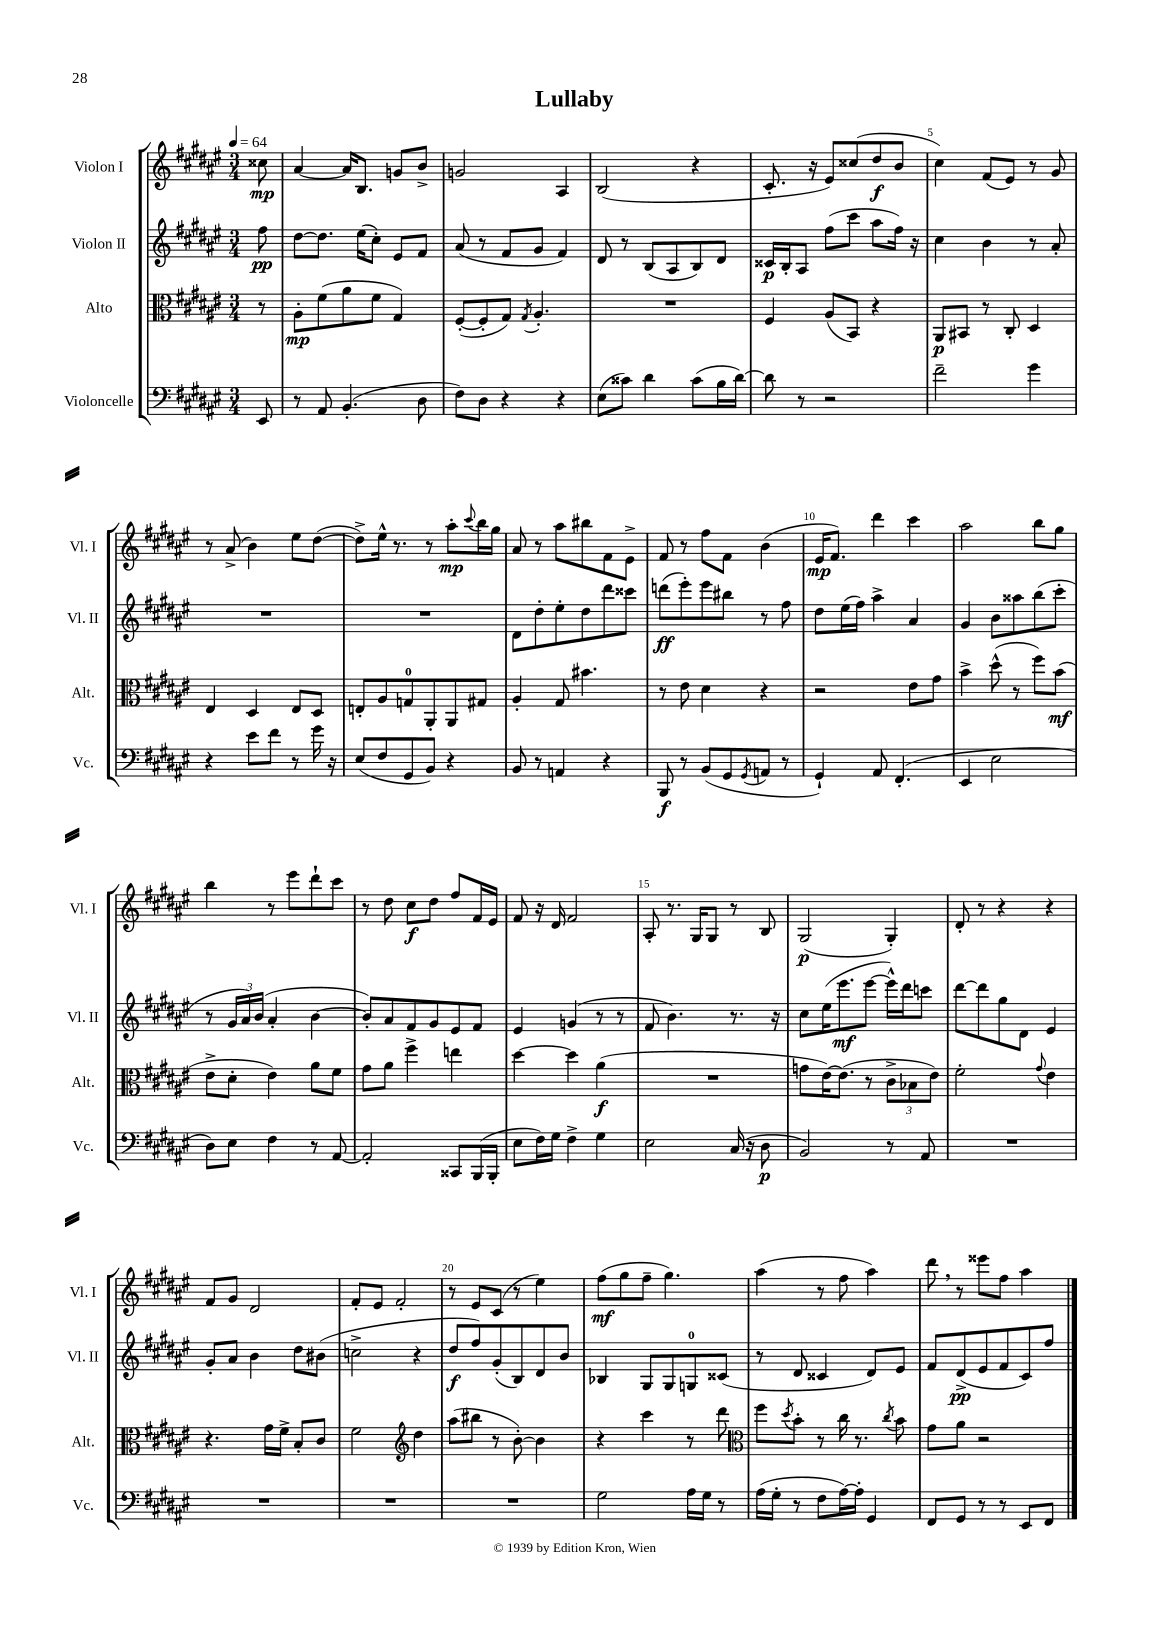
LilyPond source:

\header { title = "Lullaby" }
<<
\new StaffGroup <<
\new Staff = "s0" \with { instrumentName = "Violon I" shortInstrumentName = "Vl. I" } {
    \clef treble \key fis \major \numericTimeSignature \time 3/4 \partial 8 \tempo 4 = 64
    cisis''8\mp |
    ais'4~ ais'16 b8. g'8 b'8-> |
    g'2 ais4 |
    b2( r4 |
    cis'8.-. r16 eis'8) cisis''8( dis''8\f b'8 |
    cis''4) fis'8( eis'8) r8 gis'8 |
    r8 ais'8->( b'4) eis''8 dis''8~( |
    dis''8->) eis''16-^ r8. r8 ais''8-.\mp \appoggiatura { cis'''8 } b''16 gis''16 |
    ais'8 r8 ais''8 bis''8 fis'8 eis'8-> |
    fis'8 r8 fis''8 fis'8 b'4( |
    eis'16\mp fis'8.) dis'''4 cis'''4 |
    ais''2 b''8 gis''8 |
    b''4 r8 eis'''8 dis'''8-! cis'''8 |
    r8 dis''8 cis''8\f dis''8 fis''8 fis'16 eis'16 |
    fis'8 r16 dis'16 fis'2 |
    ais8-. r8. gis16 gis8 r8 b8 |
    gis2\p( gis4-.) |
    dis'8-. r8 r4 r4 |
    fis'8 gis'8 dis'2 |
    fis'8-. eis'8 fis'2-. |
    r8 eis'8 cis'8( r8 eis''4) |
    fis''8\mf( gis''8 fis''8-- gis''4.) |
    ais''4( r8 fis''8 ais''4) |
    dis'''8 \breathe r8 eisis'''8 fis''8 ais''4 \bar "|." |
}
\new Staff = "s1" \with { instrumentName = "Violon II" shortInstrumentName = "Vl. II" } {
    \clef treble \key fis \major \numericTimeSignature \time 3/4 \partial 8
    fis''8\pp |
    dis''8~ dis''8. eis''16( cis''8-.) eis'8 fis'8 |
    ais'8( r8 fis'8 gis'8 fis'4) |
    dis'8 r8 b8( ais8 b8) dis'8 |
    cisis'16\p b16-. ais8 fis''8( cis'''8 ais''8 fis''16) r16 |
    cis''4 b'4 r8 ais'8-. |
    R2. |
    R2. |
    dis'8 dis''8-. eis''8-. dis''8 dis'''8 cisis'''8 |
    d'''8\ff( eis'''8-.) eis'''8 bis''8 r8 fis''8 |
    dis''8 eis''16( fis''16) ais''4-> ais'4 |
    gis'4 b'8 aisis''8 b''8( cis'''8-. |
    r8 \tuplet 3/2 { gis'16 ais'16) b'16( } ais'4-. b'4~ |
    b'8-.) ais'8 fis'8 gis'8 eis'8 fis'8 |
    eis'4 g'4( r8 r8 |
    fis'8 b'4.) r8. r16 |
    cis''8 eis''16( eis'''8.\mf eis'''8~ eis'''16-^) dis'''16 c'''8 |
    dis'''8~ dis'''8 gis''8 dis'8 eis'4 |
    gis'8-. ais'8 b'4 dis''8 bis'8( |
    c''2-> r4 |
    dis''8\f fis''8) gis'8-.( b8) dis'8 b'8 |
    bes4 gis8 gis8 g8-0 cisis'8( |
    r8 dis'8 cisis'4 dis'8) eis'8 |
    fis'8 dis'8->\pp( eis'8 fis'8 cis'8) fis''8 \bar "|." |
}
\new Staff = "s2" \with { instrumentName = "Alto" shortInstrumentName = "Alt." } {
    \clef alto \key fis \major \numericTimeSignature \time 3/4 \partial 8
    r8 |
    ais8-.\mp fis'8( ais'8 fis'8 gis4) |
    fis8~-.( fis8-. gis8) \acciaccatura { gis8 } ais4.-. |
    R2. |
    fis4 ais8( b,8) r4 |
    ais,8\p bis,8 r8 cis8-. dis4 |
    eis4 dis4 eis8 dis8 |
    e8-. ais8 g8-0 ais,8-. ais,8 gis8 |
    ais4-. gis8 bis'4. |
    r8 eis'8 dis'4 r4 |
    r2 eis'8 gis'8 |
    b'4-> dis''8-^( r8 fis''8) b'8\mf( |
    eis'8-> dis'8-. eis'4) ais'8 fis'8 |
    gis'8 ais'8 fis''4-> e''4 |
    dis''4~ dis''4 ais'4\f( |
    R2. |
    g'8 eis'16~) eis'8.( r8 \tuplet 3/2 { cis'8-> bes8 eis'8) } |
    fis'2-. \appoggiatura { gis'8 } eis'4 |
    r4. gis'16 fis'16-> b8-. cis'8 |
    fis'2 \clef treble dis''4 |
    ais''8( bis''8 r8 b'8~-.) b'4 |
    r4 cis'''4 r8 dis'''8 |
    \clef alto fis''8 \acciaccatura { dis''8 } b'8-. r8 cis''16 r8. \acciaccatura { cis''8 } b'8 |
    gis'8 ais'8 r2 \bar "|." |
}
\new Staff = "s3" \with { instrumentName = "Violoncelle" shortInstrumentName = "Vc." } {
    \clef bass \key fis \major \numericTimeSignature \time 3/4 \partial 8
    eis,8 |
    r8 ais,8 b,4.-.( dis8 |
    fis8) dis8 r4 r4 |
    eis8( cisis'8) dis'4 cisis'8( b16 dis'16~) |
    dis'8 r8 r2 |
    fis'2-- gis'4 |
    r4 eis'8 fis'8 r8 gis'16 r16 |
    eis8( fis8 gis,8 b,8) r4 |
    b,8 r8 a,4 r4 |
    b,,8\f r8 b,8( gis,8 \acciaccatura { gis,8 } a,8 r8 |
    gis,4-!) ais,8 fis,4.-.( |
    eis,4 eis2 |
    dis8) eis8 fis4 r8 ais,8~ |
    ais,2-. cisis,8 b,,16( b,,16-. |
    eis8 fis16) gis16 fis4-> gis4 |
    eis2 cis16( r16 dis8\p |
    b,2) r8 ais,8 |
    R2. |
    R2. |
    R2. |
    R2. |
    gis2 ais16 gis16 r8 |
    ais16( gis16-. r8 fis8 ais16~) ais16-. gis,4 |
    fis,8 gis,8 r8 r8 eis,8 fis,8 \bar "|." |
}
>>
>>
\layout { \context { \Score \override BarNumber.break-visibility = ##(#f #t #t) barNumberVisibility = #(every-nth-bar-number-visible 5) } }
